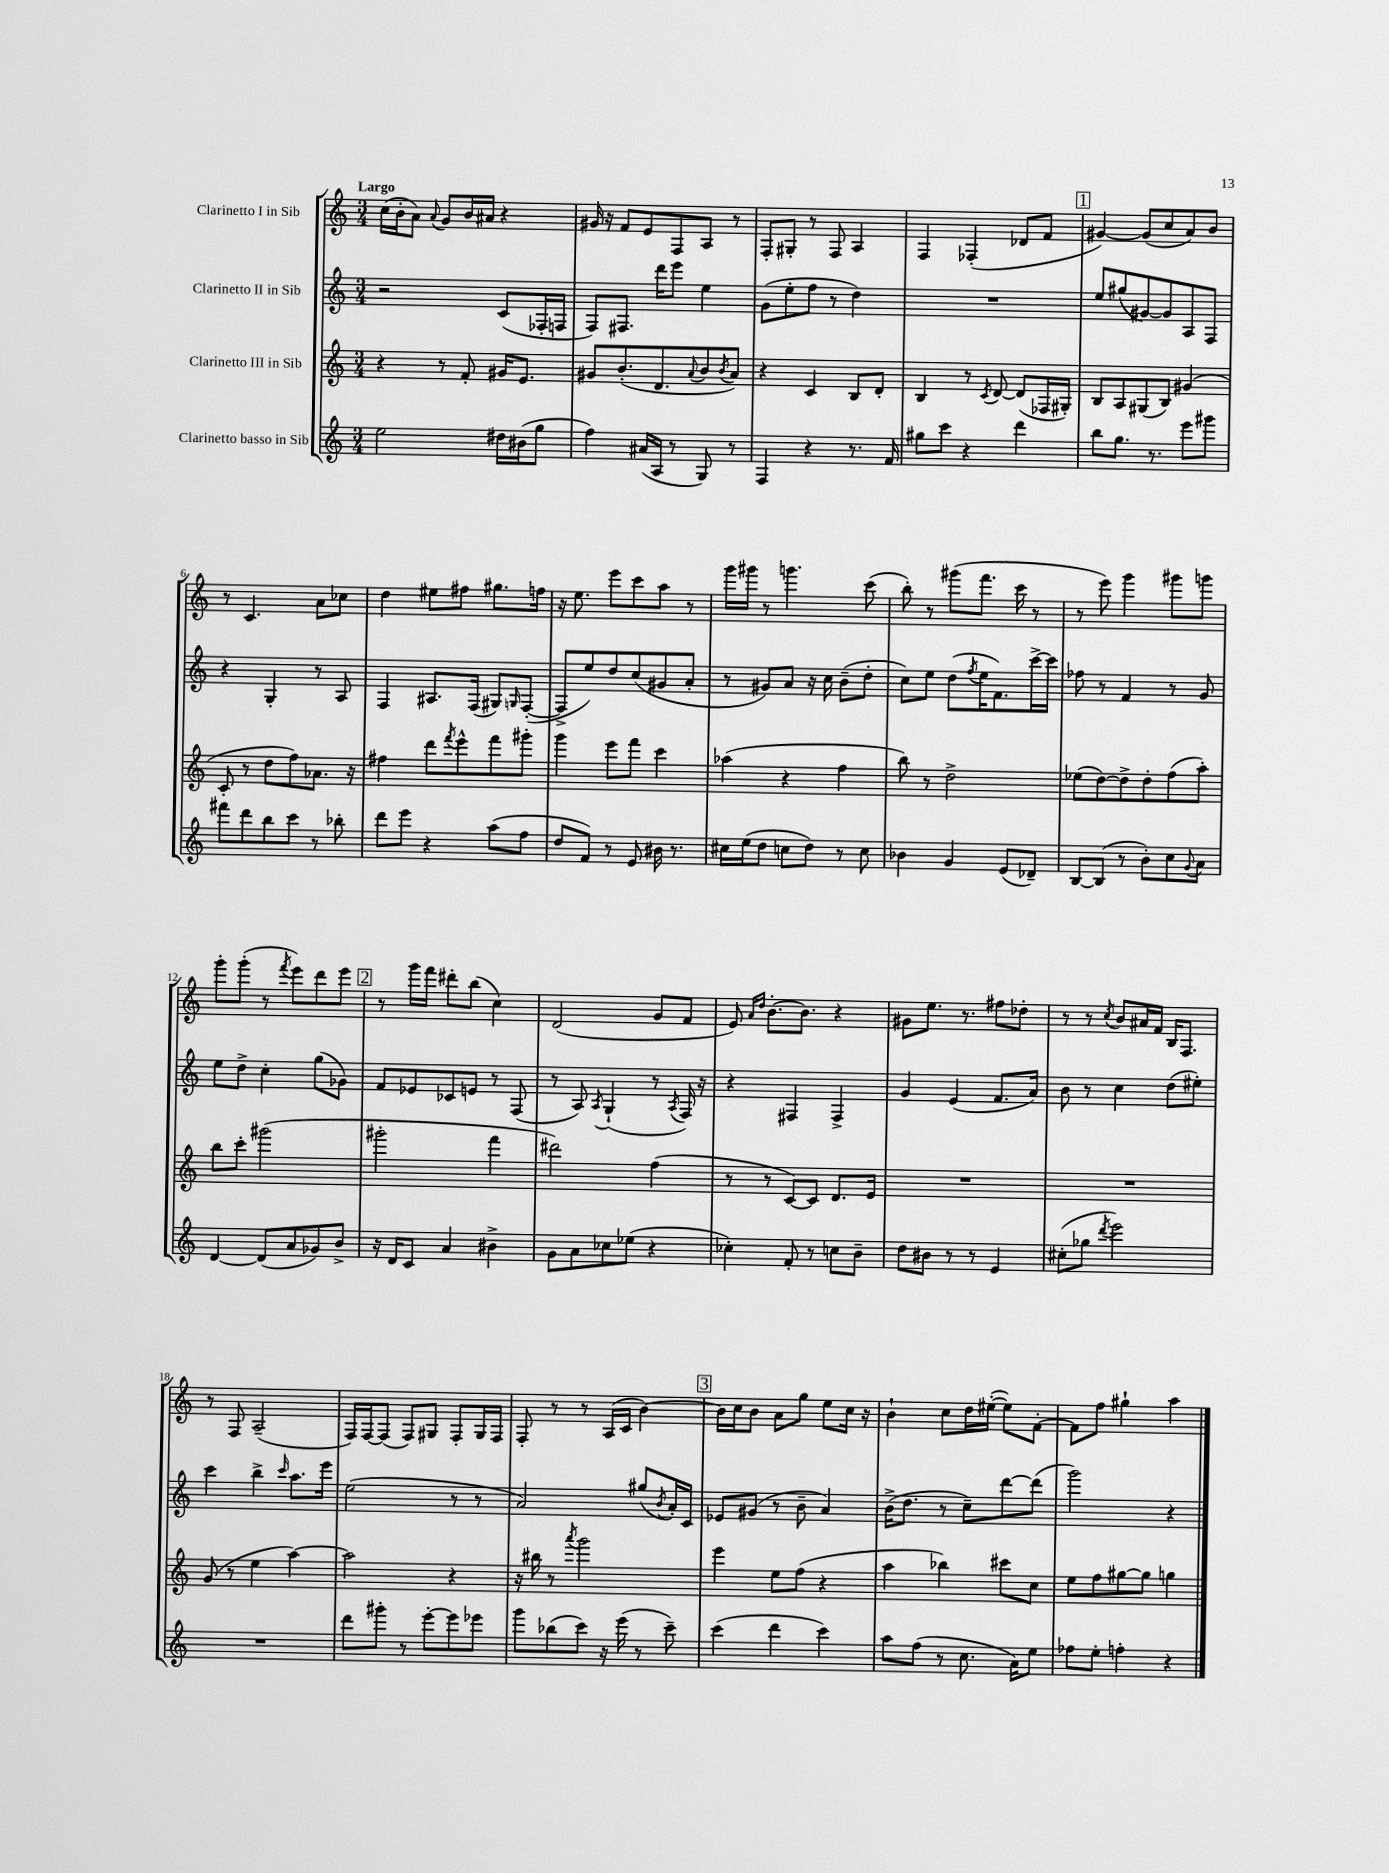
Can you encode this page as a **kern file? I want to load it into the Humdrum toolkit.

**kern	**kern	**kern	**kern
*staff4	*staff3	*staff2	*staff1
*clefG2	*clefG2	*clefG2	*clefG2
*k[]	*k[]	*k[]	*k[]
*M3/4	*M3/4	*M3/4	*M3/4
2ee\	4r	2r	(16cc\LL
.	.	.	16b'\J
.	.	.	8a\J)
.	.	.	8qqa/
.	8r	.	8g/L
.	8f'/	.	16b/L
.	.	.	16a#/JJ
16dd#\LL	16g#/LK	(8c/L	4r
(16b#\J	8.e/J	.	.
8gg\J	.	16F-'/L	.
.	.	16F/JJ	.
=	=	=	=
4ff\)	8g#/L	8F/L)	16g#/
.	.	.	16r
.	(8.b'/	8.F#/J	8f/L
(16a#/LL	.	.	8e/
16A/JJ	8.d/	16ddd\LK	.
8r	.	8eee\J	8F/
.	8qqa/	.	.
8G/)	8b/	4ee\	8A/J
.	8qb/	.	.
8r	8a/J)	.	8r
=	=	=	=
4F/	4r	(8g\L	8F'/L
.	.	8ee'\	8G#'/J
4r	4c/	8ff\J	8r
.	.	8r	8F/
8.r	8B/L	4dd\)	4A/
.	8d'/J	.	.
16f/	.	.	.
=	=	=	=
8gg#\L	4B/	2.r	4F/
8ccc\J	.	.	.
4r	8r	.	(4F-'/
.	8qc/	.	.
.	[8d/	.	.
4ddd\	(8d/]L	.	8d-/L
.	16F-/L	.	8f/J
.	16G#'/JJ)	.	.
=	=	=	=
8bb\L	8B/L	8ee/L	[4g#/)
8.gg\J	8A/	(8gg#/	.
.	(8G#/	[8g#/)	(8g#/]L
8.r	.	.	.
.	8B/J)	8g#/]	8cc/
8eee\L	(4g#/	8A/	8a/)
8ggg#\J	.	8F/J	8b/J
=	=	=	=
8fff#\L	8c'/	4r	8r
8ddd\	8r	.	4.c/
8bb\	8dd\L	4G'/	.
8ccc\J	8ff\)	.	.
8r	8.a-\J	8r	8a\L
8bb-'\	.	8A/	8cc-\J
.	16r	.	.
=	=	=	=
8ddd\L	4ff#\	4F/	4dd\
8eee\J	.	.	.
4r	8ddd\L	8.A#/L	8ee#\L
.	8qfff/	.	.
.	8eee^^\	.	8ff#\J
.	.	(16F/Jk	.
(8aa\L	8fff\	8G#/L)	8.gg#\L
.	.	16qqG/	.
8ff\J	8ggg#'\J	([8F'/J	.
.	.	.	16ff\Jk
=	=	=	=
8dd/L	4ggg\	8F^/]L	16r
.	.	.	8.ee\
8f/J)	.	8ee/)	.
8r	8eee\L	8dd/	8eee\L
8e/	8fff\J	(8cc/	8ccc\
16b#\	4ccc\	8g#/	8aa\J
8.r	.	.	.
.	.	8a'/J	8r
=	=	=	=
16cc#\LL	(4aa-\	8r	16ggg\LL
(16ee\J	.	.	16ggg#\JJ
8dd\J	.	8g#/L)	8r
8cc\L	4r	8a/J	4.ggg\
8dd\J)	.	16r	.
.	.	16cc\	.
8r	4ff\	(8b~\L	.
8cc\	.	8dd'\J	(8ccc\
=	=	=	=
4b-\	8bb\)	8cc\L)	8bb'\)
.	8r	8ee\J	8r
4g/	2dd^\	(8dd\L	(8ggg#\L
.	.	8qff/	.
.	.	16ee\K	8.fff\J
.	.	8.f\)	.
(8e/L	.	.	.
.	.	.	16ccc\
8d-~/J)	.	[16ccc^\L	8r
.	.	16ccc\]JJ	.
=	=	=	=
[8B/L	(8ee-\L	8ff-\	8r
(8B/]J	[8dd\)	8r	8eee\)
8r	8dd^\]	4f/	4ggg\
8b'\L)	8dd'\	.	.
8cc\	(8ff\	8r	8ggg#\L
8qqg/	.	.	.
8a\J	8aa'\J)	8g/	8ggg\J
=	=	=	=
[4d/	8bb\L	8ee\L	8ggg'\L
.	8ccc'\J	8dd^\J	(8ggg'\J
(8d/]L	(2ggg#\	4cc'\	8r
.	.	.	8qfff/
8a/	.	.	8eee\L)
8g-/)	.	(8gg\L	8ddd\
8b^/J	.	8g-\J)	8eee\J
=	=	=	=
16r	2ggg#'\	8f/L	8r
16d/LK	.	.	.
8c/J	.	8e-/	16ggg\LL
.	.	.	16fff\JJ
4a/	.	8c-/	8ddd#'\L
.	.	8e/J	(8bb\J
4b#^\	4fff\	8r	4cc\)
.	.	(8F/	.
=	=	=	=
8g\L	2ddd#\)	8r	(2d/
8a\	.	8A/)	.
.	.	8qA/	.
8cc-\	.	(4G`/	.
(8ee-\J	.	.	.
4r	(4ff\	8r	8g/L
.	.	8qA/	.
.	.	16F/)	8f/J
.	.	16r	.
=	=	=	=
4cc-'\)	8r	4r	8e/)
.	.	.	16qqa/LL
.	.	.	16qqdd/JJ
.	8r	.	[8.b'\L
8f'/	[8c/L)	4F#/	.
.	.	.	8.b\]J
8r	8c/]J	.	.
8cc\L	8.d/L	4F#^/	4r
8b~\J	.	.	.
.	16e/Jk	.	.
=	=	=	=
8dd\L	2.r	4g/	8g#\L
8b#\J	.	.	8.ee\J
8r	.	(4e/	.
.	.	.	8.r
8r	.	.	.
4e/	.	8.f/L	8ff#\L
.	.	.	8dd-'\J
.	.	16a/Jk)	.
=	=	=	=
(8cc#'\L	2.r	8b\	8r
8gg-\J	.	8r	8r
8qddd/	.	.	8qcc/
2eee\)	.	4cc\	8b/L
.	.	.	16a#/L
.	.	.	16f/JJ
.	.	(8dd\L	16B/LK
.	.	.	8.F/J
.	.	8ee#'\J)	.
=	=	=	=
2.r	(8g/	4ccc\	8r
.	8r	.	8F/
.	4ee\	4bb^\	(2A~/
.	.	16qqccc/	.
.	[4aa\)	8.aa\L	.
.	.	16eee\Jk	.
=	=	=	=
8ddd\L	2aa\]	(2ee\	16F/LL)
.	.	.	[16F/J
8ggg#'\J	.	.	(8F/]J
8r	.	.	8F/L)
[8eee'\L	.	.	8G#/J
8eee\]	4r	8r	8F'/L
8eee-\J	.	8r	16G#/L
.	.	.	16F/JJ
=	=	=	=
8ggg\L	16r	2a/)	8F'/
.	16bb#\	.	.
(8bb-\	8r	.	8r
.	8qaaa/	.	.
8ccc\J)	2ggg\	.	8r
16r	.	.	(16A/LL
(16eee\	.	.	16c/JJ
8r	.	(8gg#/L	[4b\)
.	.	8qb/	.
8ccc~\)	.	16a'/L)	.
.	.	16c/JJ	.
=	=	=	=
(4ccc\	4eee\	8e-/L	16b\]LL
.	.	.	16cc\J
.	.	(8g#/J	8b\J
4ddd\	8ee\L	8r	8a\L
.	(8ff\J	8b~\	8gg\J
4ccc\)	4r	4a/)	8ee\L
.	.	.	16cc\Jk
.	.	.	16r
=	=	=	=
8aa\L	4aa\	(16b^\LK	4b`\
.	.	8.dd\J	.
(8ff\J	.	.	.
8r	4bb-\)	8r	8cc\L
8.cc\	.	8cc~\L)	16dd\L
.	.	.	([16ee#'\JJ
.	8ccc#\L	[8ddd\	8ee#\]L)
16a\LK)	.	.	.
8ee\J	8cc\J	(8ddd\]J	[8f'\J
=	=	=	=
8ff-\L	8ee\L	2ggg\)	8f\]L
8ee'\J	8ff\	.	8ff\J
4ff'\	[8gg#\	.	4gg#`\
.	8gg#\]J	.	.
4r	4gg\	4r	4aa\
==	==	==	==
*-	*-	*-	*-
